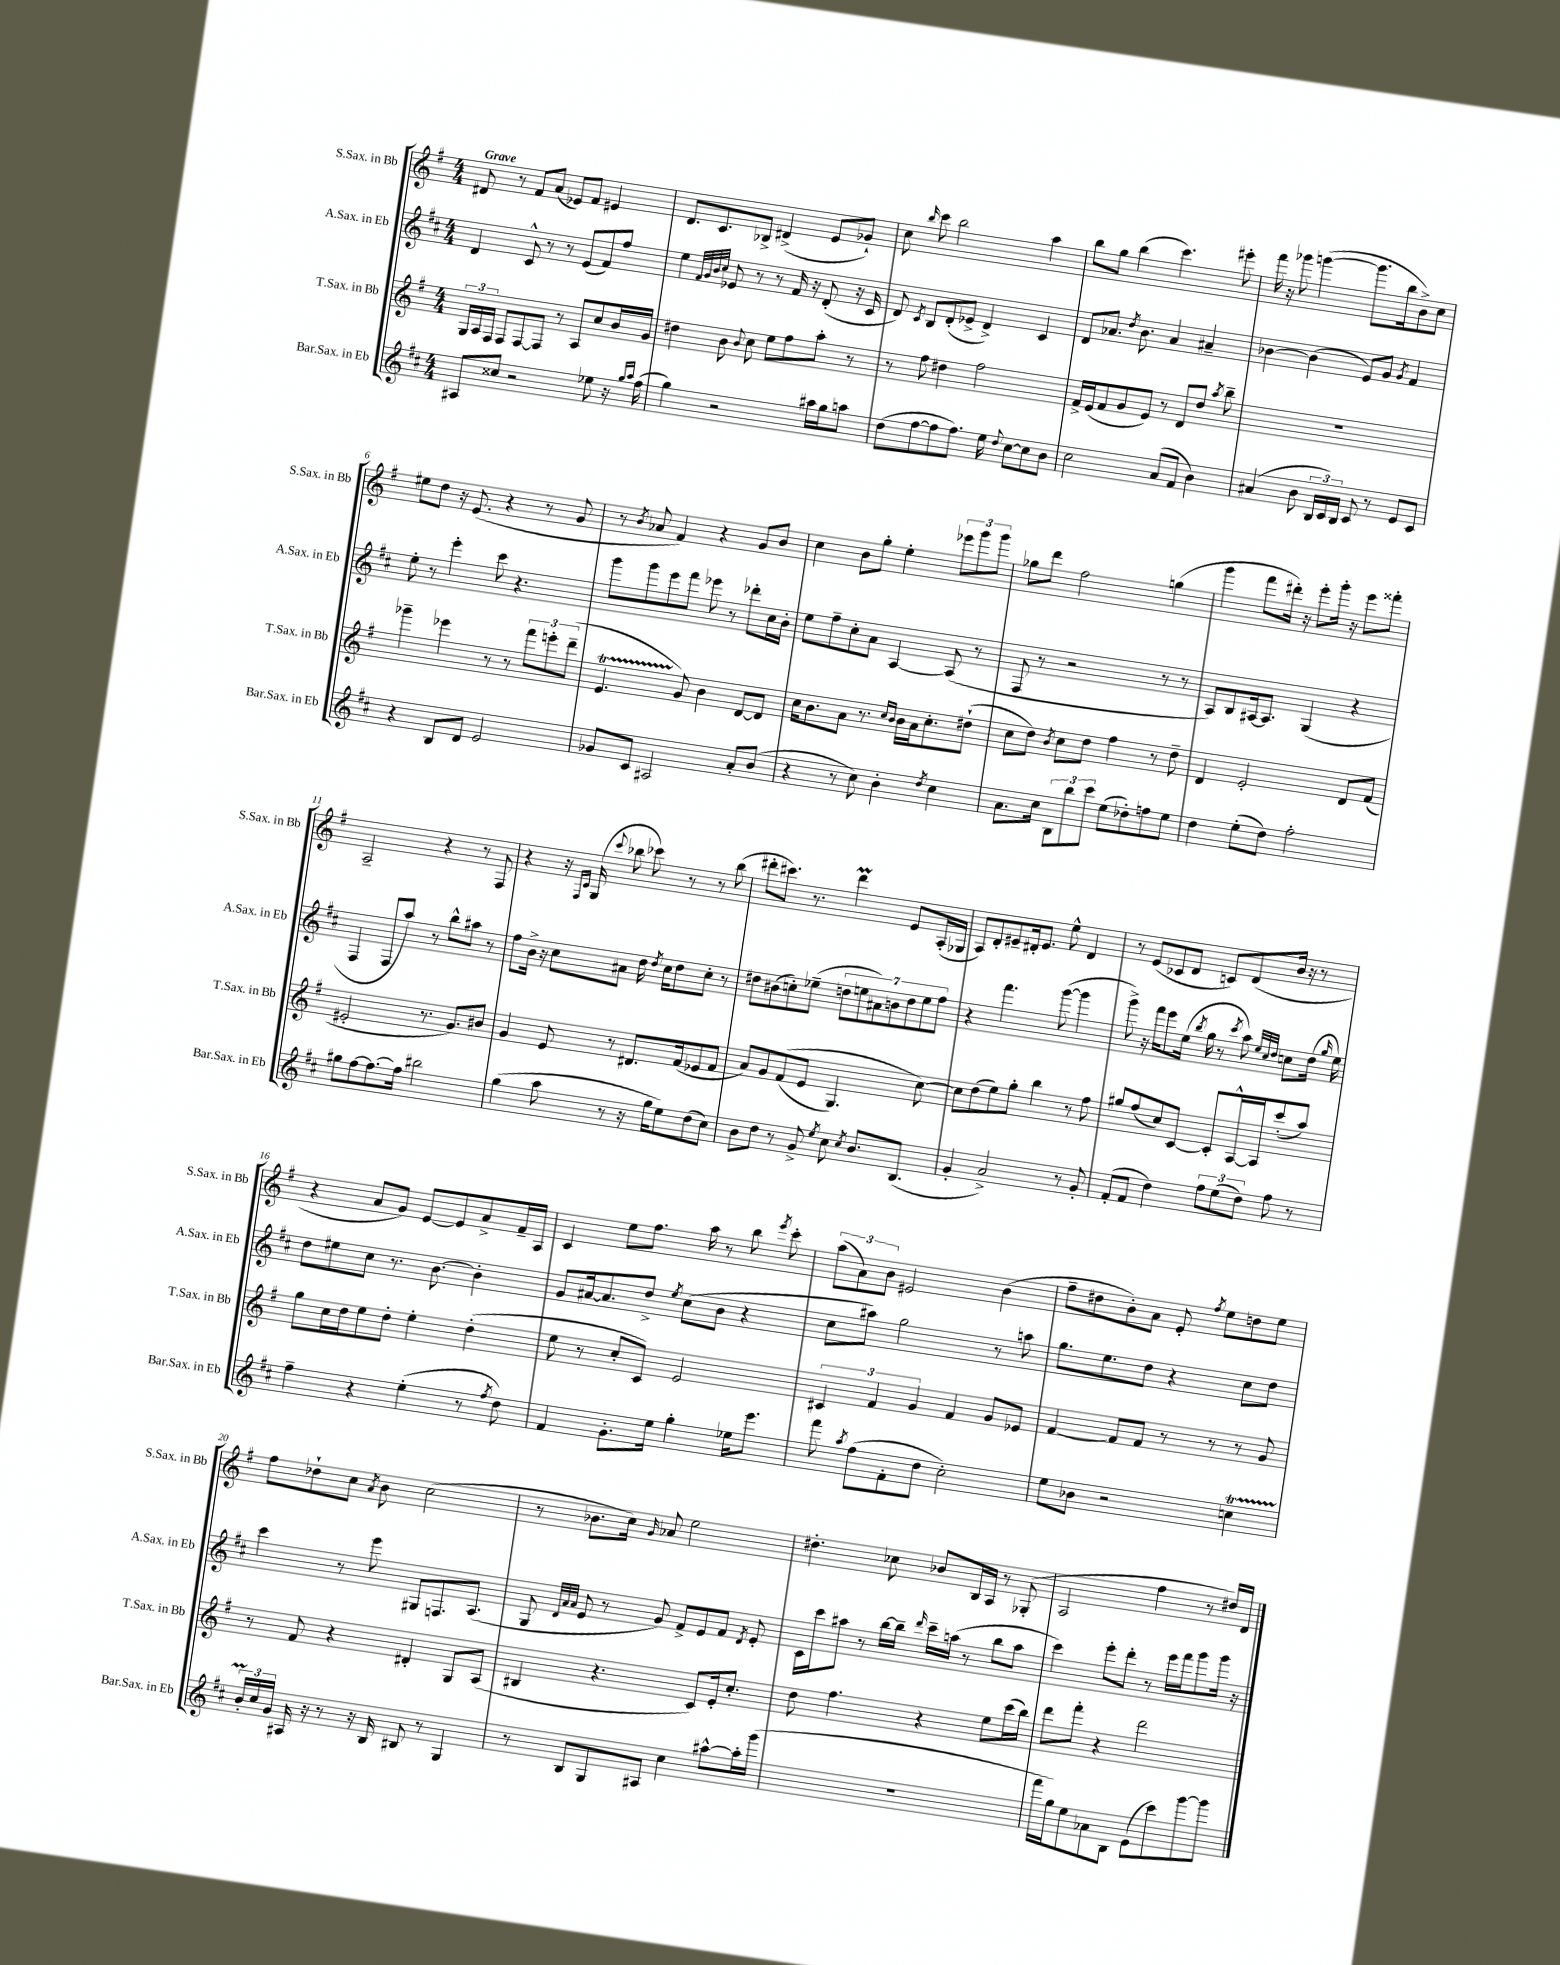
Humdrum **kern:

**kern	**kern	**kern	**kern
*part4	*part3	*part2	*part1
*staff4	*staff3	*staff2	*staff1
*I"Bar.Sax. in Eb	*I"T.Sax. in Bb	*I"A.Sax. in Eb	*I"S.Sax. in Bb
*I'Bar.Sax. in Eb	*I'T.Sax. in Bb	*I'A.Sax. in Eb	*I'S.Sax. in Bb
*clefG2	*clefG2	*clefG2	*clefG2
*k[f#c#]	*k[f#]	*k[f#c#]	*k[f#]
*M4/4	*M4/4	*M4/4	*M4/4
=1	=1	=1	=1
!	!	!	!LO:TX:a:B:t=Grave
8A#X/L	24G/LL	4d/	8d#X/
.	24A/	.	.
.	24F#/JJ	.	.
8cc##X/J	8F#/L	.	8r
2r	[8F#/	8c#^^/	8f#/L
.	8F#/J]	8r	(8a/J
.	8r	8r	8e-X/L)
.	8A/L	(8e/L	8f#/J
8ee-X\	8cc/	8f#/)	4e#X/
16r	16b/L	8ff#/J	.
16qqgg/LL	.	.	.
16qqaa/JJ	.	.	.
(16ff#\	16g/JJ	.	.
=2	=2	=2	=2
4gg\)	4dd#X\	4ee\	8.d/L
.	.	.	8.c/
.	.	32qqf#/LLL	.
.	.	32qqg/	.
.	.	32qqb/	.
.	.	32qqcc#/JJJ	.
2r	8b\	8e-X/	.
.	8qqb/	.	.
.	8cc\	8r	8B-X^/J
.	8ee\L	8r	(4d#X^/
.	8ff#\	16f#/	.
.	.	16r	.
16aa#X\LL	8aa'\J	(8d'/	8e/L
16gg\J	.	.	.
8aan\J	8r	16r	8g-X`/J)
.	.	16c#/	.
=3	=3	=3	=3
(8dd\L	8r	8d/)	8cc\
.	.	8qc#/	16qqbb/
[8ff#\	8ff#\	8B/L	8ccc\
8ff#\]	4dd#X\	(8d'/	2bb\
8.ff#\J)	.	8e-X^/J	.
.	2ff#\	4d^/)	.
16ee\	.	.	.
8qqdd/	.	.	.
[8cc#\L	.	.	.
8cc#\]	.	4c#/	4aa\
8b\J	.	.	.
=4	=4	=4	=4
2cc#\	16f#^/LL	8d/L	8bb\L
.	(16e/J	.	.
.	8f#/	8.a-X/J	8gg\J
.	8g/	.	(4bb\
.	.	8qdd/	.
.	.	8.b\	.
.	8e/J)	.	.
(8a/L	8r	4a-/	4.ccc\)
8f#/J	8d/L	.	.
4b\)	8dd/J	4a#X~/	.
.	8qaa/	.	.
.	8bb~\	.	8eee#X'\
=5	=5	=5	=5
(4a#X/	1r	[4b-X\	16fff#\
.	.	.	16r
.	.	.	8ggg-X\
8b\	.	(4b-\]	([4gggn\
24B/LL	.	.	.
24c#/)	.	.	.
24B/JJ	.	.	.
8c#/	.	8e/L)	8.ggg\L]
8r	.	8g/J	.
.	.	.	16bb\k
.	.	8qg/	.
8e/L	.	4f#/	8b^\)
8c#/J	.	.	8cc\J
!!LO:LB:g=z
=6	=6	=6	=6
4r	4ggg-X~\	8ee'\	8ee#X\L
.	.	8r	8dd\J
8B/L	4eee-X\	4eee'\	16r
.	.	.	(8.e/
8d/J	.	.	.
2e/	8r	8ccc#\	4r
.	8r	4.r	.
.	12fff#\L	.	8r
.	12eeen'\	.	.
.	.	.	8g/
.	(12ddd~\J	.	.
=7	=7	=7	=7
8g-X/L	4.eT/	8ggg\L	8r
.	.	.	8qb/
8c#/J	.	8ggg\	8a-X/
2A#X/	.	8eee\	4f#/)
.	8g/)	8fff#\J	.
.	4b\	8eee-X\	4r
.	.	8r	.
8a'/L	[8d/L	8ddd-X'\L	8g/L
(8b/J	8d/J]	16cc#\L	8b/J
.	.	16b'\JJ	.
=8	=8	=8	=8
4r	16cc\KL	8ee\L	4cc\
.	8.b\	.	.
.	.	8ff#~\	.
8r	8a\J	8cc#'\	8b\L
8cc#\)	8.r	8a\J	8gg'\J
4b'\	.	[4A/	4ee'\
.	16qqcc/LL	.	.
.	16qqb/JJ	.	.
.	16b\LL	.	.
.	16a\J	.	.
.	8.cc'\	.	.
8qdd/	.	.	.
4cc#\	.	(8A/]	12eee-X\L
.	.	.	12ggg\
.	(8dd#X`\J	8r	.
.	.	.	12ggg\J
=9	=9	=9	=9
8.a\L	8cc\L	8F#/	8gg-X\L
.	8dd\J)	8r	8ddd\J
16cc#\Jk	.	.	.
.	8qb/	.	.
12B\L	8cc\L	2r	2ff#\
12bb\	.	.	.
.	8dd\J	.	.
12ccc#\J	.	.	.
(8ee\L	4ff#\	.	.
8dd-X'\)	.	.	.
8ffn\	8r	8r	(4ggn\
8ee\J	8dd~\	8r	.
=10	=10	=10	=10
4dd\	4d/	8A/L)	4ggg\
.	.	8B/	.
(8ee'\L	2e'/	[16A#X/k	8fff#\L
.	.	8.A#/J]	.
8dd\J)	.	.	16ddd#X'\Jk)
.	.	.	16r
2ff#'\	.	(4G/	8eee'\L
.	.	.	16ggg'\Jk
.	.	.	16r
.	8d/L	4r	8eee\L
.	(8f#/J	.	8fff##X'\J
!!LO:LB:g=z
=11	=11	=11	=11
8gg#X\L	2e#X'/	4F#/	2A~/
[8ff#\	.	.	.
8.ff#\_	.	8F#/L	.
.	.	8aa/J)	.
16ff#\Jk]	.	.	.
2bb#X\	8.r	8r	4r
.	.	8bb^^\L	.
.	8.g/L)	.	.
.	.	8aa#X\J	8r
.	8b#X/J	8r	8F#/
=12	=12	=12	=12
(4gg\	4g/	8ff#\L	4r
.	.	16b^\Jk	.
.	.	16r	.
8aa\	8e/	8cc#\L	16r
.	.	.	16qqF#/LL
.	.	.	16qqc/JJ
.	.	.	(16G/
.	.	.	8qqccc/
8r	8r	8a#X\J	8bb-X\
16r	8.d#X/L	16dd\	8ccc-X\)
.	.	8qdd/	.
16gg\KL	.	16cc#\KL	.
8ee\)	.	8dd\	8r
.	(16f#/k	.	.
(8dd\	8e-X/	8cc#'\J	8r
8cc#\J)	8f#/J	8r	(8bb-\
=13	=13	=13	=13
8b\L	8a/L)	8dd#X\L	8ddd#X'\L
8dd\J	8g/	(8b#X\	8.ccc#X\J)
8r	((8f#/	8ccn'\)	.
.	.	.	8.r
8g^/	8e/J	(8ee-X~\J	.
8qee/	.	.	.
8cc#\	4.G/)	14ddn\L	4ddd#m\
.	.	14een\	.
8qcc#/	.	.	.
8.b/L	.	.	.
.	.	14a#X\)	.
.	.	14bn\	.
.	.	.	8e/L
.	.	14dd\	.
(8.B/J	.	.	.
.	.	14ee\	.
.	[8cc\)	.	(16A'/L
.	.	14ff#\J	.
.	.	.	16G-X/JJ
=14	=14	=14	=14
4g'/	8cc\L]	4r	8A/L)
.	(8dd\	.	8d'/
2a^/)	8ee\)	4.fff#\	8e#X~/
.	8gg'\J	.	16d#X'/k
.	.	.	8.e#/J
.	4bb\	.	.
.	.	([8ggg\	8ee^^\
8r	8r	4ggg\]	4d#/
8g'/	8ff#\	.	.
=15	=15	=15	=15
(8f#'/L	8gg#X/L	8ggg^\)	8r
8f#/J	(8ff#/	16r	(8e/L
.	.	16fff#\KL	.
4dd\)	8cc/)	8eee\	8c-X/
.	[8c/J	(16ee\Jk	8d/J
.	.	8qbb/	.
.	.	16gg\	.
12ff#\L	8c'/L]	8r	8cn/L)
(12ee\	.	.	.
.	.	8qccc#/	.
.	[16A^^/L	8aa\)	(8d/
12dd\J)	.	.	.
.	16A/J]	.	.
.	.	32qqee/LLL	.
.	.	32qqcc#/	.
.	.	32qqdd/JJJ	.
8ff#\	(8ccc'/	8ccn\L	16b/Jk
.	.	.	16r
8r	8aa/J)	(16dd\Jk	8r
.	.	16qqgg/	.
.	.	16ee\)	.
!!LO:LB:g=z
=16	=16	=16	=16
4ff#~\	8gg\L	8dd\L	4r
.	16cc\L	8ee#X\	.
.	16dd\J	.	.
4r	8ee\	8cc#\J	8a/L
.	8dd'\J	8.r	8g/J)
(4ee'\	4ee'\	.	[8e/L
.	.	[8.b\	.
.	.	.	8e/]
8r	(4dd'\	4b'\]	8a^/
8qff#/	.	.	.
8dd\)	.	.	16f#~/L
.	.	.	16A/JJ
=17	=17	=17	=17
4f#/	8ee\	8g/L	4c/
.	8r	[16a#X/k	.
.	.	8.a#/]	.
8.g'\L	8cc'/L	.	8ee\L
.	8c/J)	8dd^/J	8.ff#\J
16ee\Jk	.	.	.
.	.	8qee/	.
4gg'\	2e/	(8cc#\L	.
.	.	.	16aa\
.	.	8b\J	8r
16ee-X\KL	.	4r	8bb\
8.eee\J	.	.	.
.	.	.	8qeee/
.	.	.	8ccc'\
=18	=18	=18	=18
8fff#\	6c#X/	8cc#\L	(12aa\L
.	.	.	12a\)
8qaa/	.	.	.
(8ff#\L	.	8aa#X\J)	.
.	6f#/	.	12b\J
8f#'\	.	2gg\	2e#X/
.	6g/	.	.
8dd\J	.	.	.
2cc#'\)	4f#/	.	.
.	8g/L	8r	(4b\
.	8e-X/J	8aan\	.
=19	=19	=19	=19
8ee\L	[4f#/	8.gg\L	8ff#~\L
8b-X\J	.	.	8dd#X\
.	.	8.ee\	.
2r	8f#/L]	.	8b'\)
.	8f#/J	8dd\J	8a\J
.	8r	4r	8e'/
.	.	.	8qff#/
.	8r	.	8ee\L
4ccnT\	8r	8cc#\L	8ddn\
.	8g/	8dd\J	8ee\J
!!LO:LB:g=z
=20	=20	=20	=20
24bTTT'/LL	8r	4ccc#\	8ff#\L
24cc#/	.	.	.
24g/JJ	.	.	.
16A#X/	8f#/	.	8dd-X`\
16r	.	.	.
8r	4r	8r	8cc\J
.	.	.	8qa/
16r	.	8eee\	8b\
16B/	.	.	.
8B#X/	4d#X'/	8G#X/L	(2cc\
8r	.	8.Fn/	.
4G/	8G/L	.	.
.	.	(8.A/J	.
.	(8A/J	.	.
=21	=21	=21	=21
8r	4B#X/	8G/	8r
.	.	32qqd/LLL	.
.	.	32qqa/	.
.	.	32qqa/JJJ	.
8B/L	.	8e/	8.b-X\L
8G/	4.r	8r	.
.	.	.	16cc\Jk)
.	.	.	16qqg/
8A#X/J	.	8g/)	8a-X/
4cc#\	.	8f#^/L	2ee\
.	8c/L)	8e/	.
[8aa#X^^\L	16e'/k	8f#/J	.
.	8.cc'/J	.	.
.	.	8qd/	.
16aa#'\L]	.	8e'/	.
(16ggg\JJ	.	.	.
=22	=22	=22	=22
1r	8dd\	16c#\LL	4.dd#X'\
.	.	16ccc#\J	.
.	4.ff#\	8aa#X\J	.
.	.	8r	.
.	.	[16bb\LL	8cc-X\
.	.	16bb~\JJ]	.
.	.	16qqddd/	.
.	4r	16ccc#~\LL	8b-X/L
.	.	(16aan\JJ	.
.	.	8r	16B/L
.	.	.	16A/JJ
.	8ee\L	8bb\L	8r
.	(16ccc\L	8aa\J	(8G-X'/
.	16bb\JJ)	.	.
=23	=23	=23	=23
16fff#\LL	8ddd\L	4ccc#\)	2A/
16gg\J)	.	.	.
8ee\	8fff#'\J	.	.
8a-X\	4r	8eee'\L	.
8B\J	.	8ddd'\J	.
(8e\L	2ddd\	8r	4ff#\
8ccc#\)	.	16eee\LL	.
.	.	16fff#\J	.
[8ggg\	.	8ggg\	8r
8ggg\J]	.	16ggg\Jk	16dd#X/LL)
.	.	16r	16d/JJ
==	==	==	==
*-	*-	*-	*-
